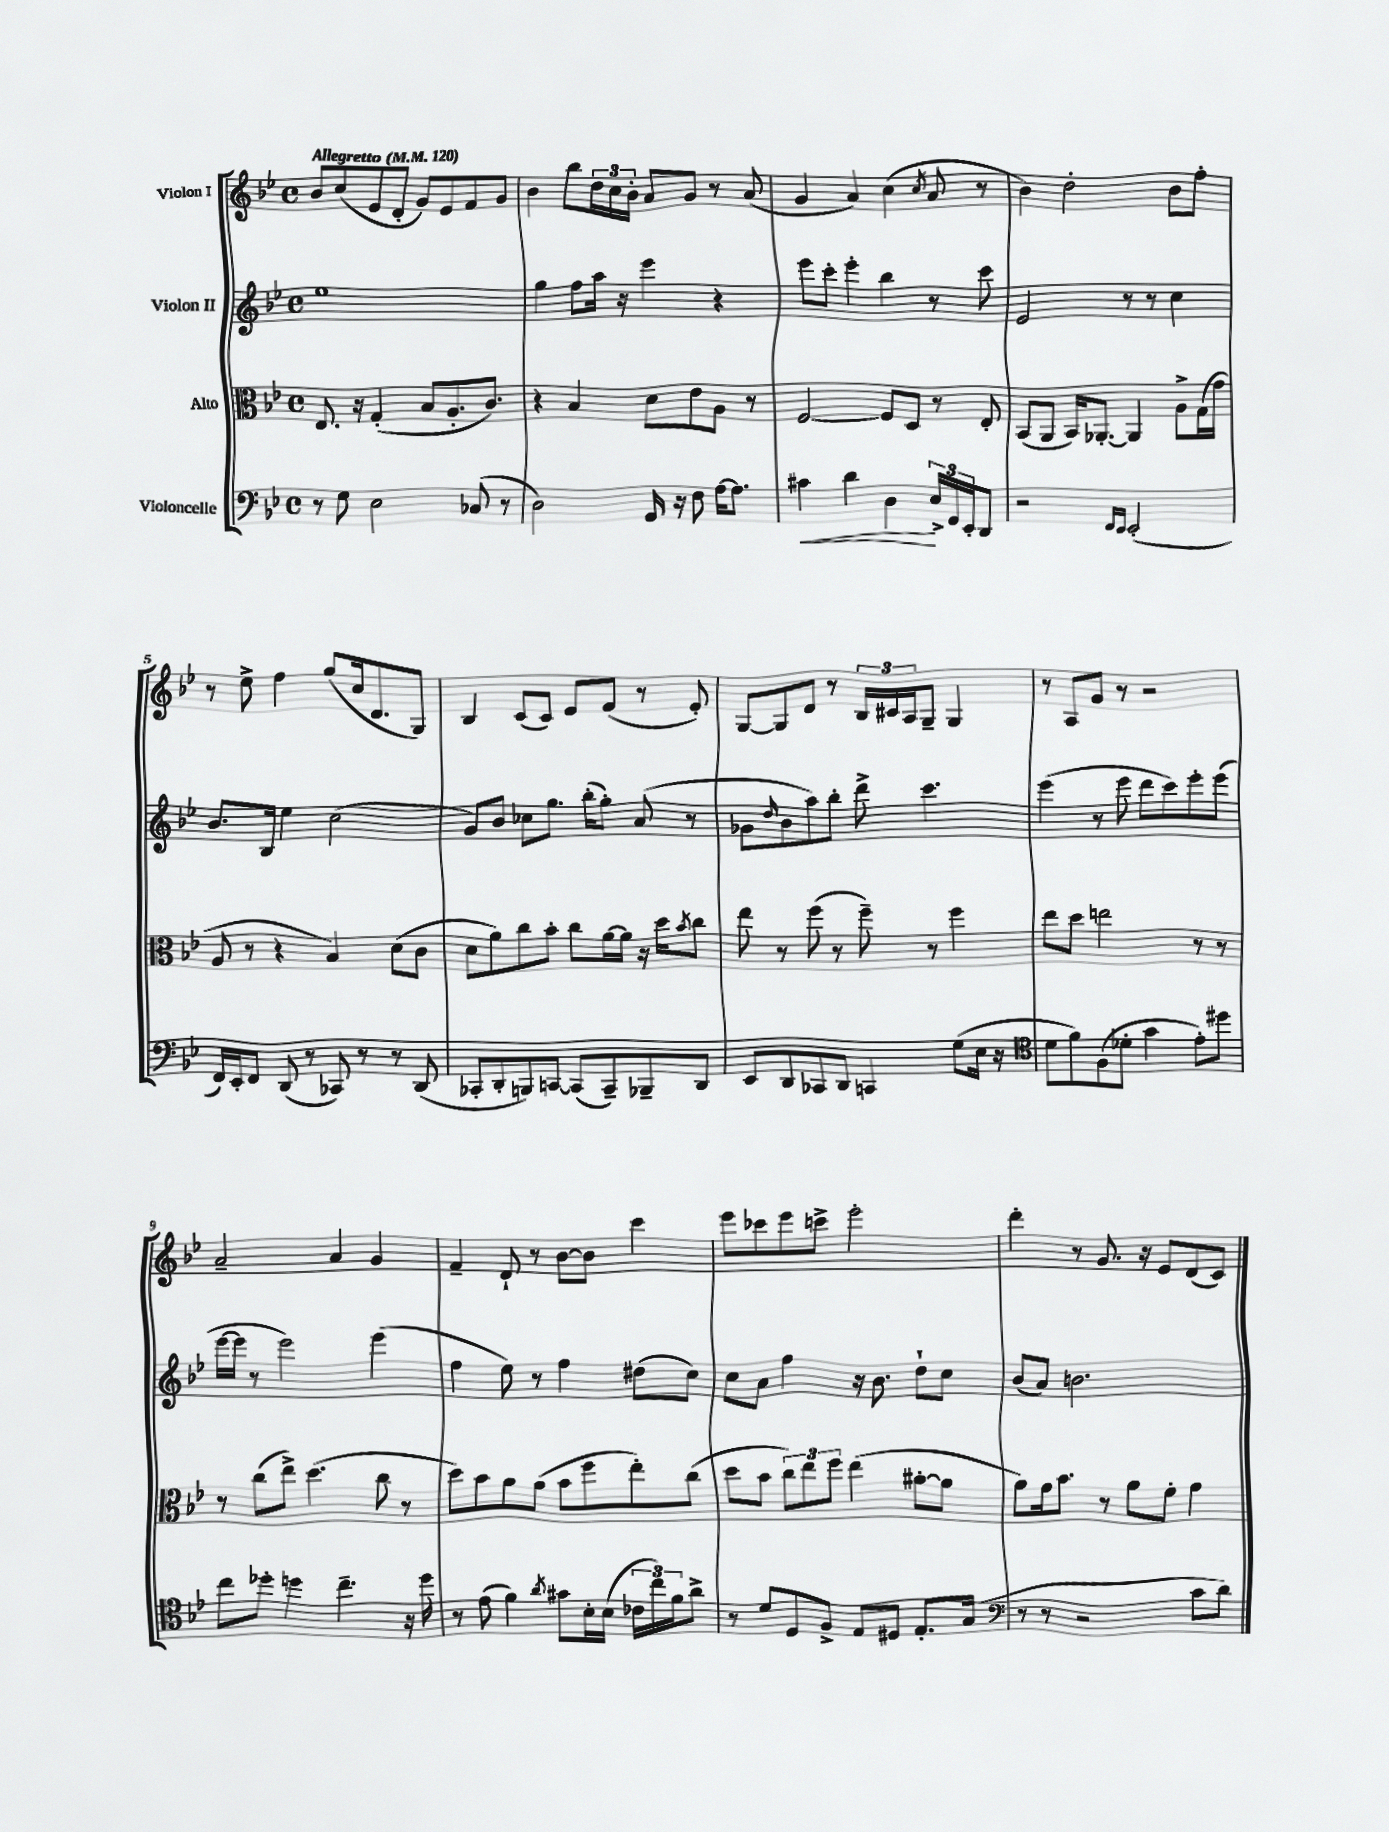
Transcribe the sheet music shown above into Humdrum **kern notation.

**kern	**dynam	**kern	**kern	**kern
*part4	*part4	*part3	*part2	*part1
*staff4	*staff4	*staff3	*staff2	*staff1
*I"Violoncelle	*	*I"Alto	*I"Violon II	*I"Violon I
*clefF4	*	*clefC3	*clefG2	*clefG2
*k[b-e-]	*	*k[b-e-]	*k[b-e-]	*k[b-e-]
*M4/4	*	*M4/4	*M4/4	*M4/4
*met(c)	*	*met(c)	*met(c)	*met(c)
*MM120	*	*MM120	*MM120	*MM120
=1	=1	=1	=1	=1
!	!	!	!	!LO:TX:a:B:t=Allegretto
8r	.	8.E-/	1ee-	8b-/L
8G\	.	.	.	(8cc/
.	.	16r	.	.
2E-\	.	(4G'/	.	8e-/
.	.	.	.	8d'/J
.	.	8B-/L	.	8g/L)
.	.	8.A'/	.	8e-/
(8C-X/	.	.	.	8f/
.	.	8.c/J)	.	.
8r	.	.	.	8g/J
=2	=2	=2	=2	=2
2D\)	.	4r	4gg\	4b-\
.	.	4B-/	8ff\L	8bb-\L
.	.	.	16aa\Jk	24dd\L
.	.	.	.	24cc\
.	.	.	16r	.
.	.	.	.	24b-'\JJ
16GG/	.	8d\L	4eee-\	8a/L
16r	.	.	.	.
8F\	.	8e-\	.	8g/J
[16A\KL	.	8A\J	4r	8r
8.A\J]	.	.	.	.
.	.	8r	.	(8a/
=3	=3	=3	=3	=3
!	!LO:HP:b	!	!	!
4c#X\	<	[2F/	8eee-\L	4g/
.	.	.	8ccc'\J	.
4d\	.	.	4eee-'\	4a/)
4D\	.	8F/L]	4bb-\	(4cc\
.	.	8D/J	.	.
.	.	.	.	8qcc/
24E-^/LL	[	8r	8r	8a/
24GG/	.	.	.	.
24EE-'/J	.	.	.	.
8DD/J	.	8E-'/	8ccc\	8r
=4	=4	=4	=4	=4
2r	.	(8BB-/L	2e-/	4b-\)
.	.	8AA/J	.	.
.	.	16BB-/KL)	.	2dd'\
.	.	[8.AA-X'/J	.	.
16qqFF/LL	.	.	.	.
16qqEE-/JJ	.	.	.	.
(2EE-'/	.	4AA-/]	8r	.
.	.	.	8r	.
.	.	8A^\L	4cc\	8b-\L
.	.	(16G\L	.	8ff'\J
.	.	16g\JJ	.	.
!!LO:LB:g=z
=5	=5	=5	=5	=5
16FF/LL)	.	8A/	8.b-/L	8r
16EE-'/J	.	.	.	.
8FF/J	.	8r	.	8ee-^\
.	.	.	16B-/Jk	.
(8DD/	.	4r	4ee-\	4ff\
8r	.	.	.	.
8CC-X/)	.	4B-/)	(2cc\	(8gg/L
8r	.	.	.	16cc/k
.	.	.	.	8.d/
8r	.	(8d\L	.	.
(8DD/	.	8c\J	.	8G/J)
=6	=6	=6	=6	=6
8CC-X'/L	.	8d\L	8g/L)	4B-/
8DD'/	.	8a\)	8b-/J	.
8BBBn/)	.	8cc\	8cc-X\L	(8c/L
[8CCn/J	.	8b-'\J	8.gg\J	8c/J)
(8CC/L]	.	8cc\L	.	8e-/L
.	.	.	(16bb-'\KL	.
8CC~/)	.	[16a\L	8gg'\J)	(8f/J
.	.	16a\JJ]	.	.
8BBB-X~/	.	16r	(8a/	8r
.	.	16dd\KL	.	.
.	.	8qb-/	.	.
8DD/J	.	8cc\J	8r	8e-'/)
=7	=7	=7	=7	=7
8EE-/L	.	8ee-\	8g-X\L	[8G/L
.	.	.	16qqdd/	.
8DD/	.	8r	8b-\	8G/]
8CC-X/	.	(8ff\	8aa\)	8d/J
8DD/J	.	8r	8bb-'\J	8r
4CCn/	.	8ff~\)	8ddd^\	24B-/LL
.	.	.	.	24c#X/
.	.	.	.	24A/J
.	.	8r	4.ccc\	8G~/J
(8G\L	.	4ff\	.	4G/
16E-\Jk	.	.	.	.
16r	.	.	.	.
=8	=8	=8	=8	=8
*clefC4	*	*	*	*
8d\L	.	8ee-\L	(4eee-\	8r
8f\)	.	8dd\J	.	8A/L
(8F\	.	2een\	8r	8g/J
8d-X'\J	.	.	8eee-\	8r
4g\	.	.	8ddd\L	2r
.	.	.	8ccc\)	.
8e-'\L)	.	8r	8eee-'\	.
8dd#X\J	.	8r	(8eee-\J	.
!!LO:LB:g=z
=9	=9	=9	=9	=9
8cc\L	.	8r	[16eee-\LL	2a~/
.	.	.	16eee-\JJ]	.
8dd-X'\J	.	(8cc\L	8r	.
4ddn\	.	8ee-^\J)	2eee-\)	.
.	.	(4.dd\	.	.
4.cc~\	.	.	.	4a/
.	.	8cc\	(4eee-\	4g/
16r	.	8r	.	.
16dd\	.	.	.	.
=10	=10	=10	=10	=10
8r	.	8dd\L)	4ff\	4f~/
(8e-\	.	8b-\	.	.
4f\)	.	8a\	8ee-\)	8d`/
.	.	(8a\J	8r	8r
8qa/	.	.	.	.
8g#X\L	.	8b-\L	4ff\	[8b-\L
16B-'\L	.	8ff\	.	8b-\J]
(16B-\JJ	.	.	.	.
24c-X\LL	.	8ee-'\)	(8dd#X\L	4ccc\
24cc\)	.	.	.	.
24f\J	.	.	.	.
8a^\J	.	(8cc\J	8cc\J)	.
=11	=11	=11	=11	=11
8r	.	8dd\L	8cc\L	8eee-\L
8d/L	.	8b-\J	8a\J	8ccc-X\
8D/	.	12cc\L)	4ff\	8eee-\
.	.	12ee-\	.	.
8F^/J	.	.	.	8cccn^\J
.	.	12ff\J	.	.
8E-/L	.	(4ee-\	16r	2eee-'\
.	.	.	8.b-\	.
8D#X/J	.	.	.	.
8.E-'/L	.	[8a#X'\L	8dd`\L	.
.	.	8a#\J]	8cc\J	.
(16G/Jk	.	.	.	.
=12	=12	=12	=12	=12
*clefF4	*	*	*	*
8r	.	8a\L)	(8b-/L	4ddd'\
8r	.	16g\k	8a/J)	.
.	.	8.b-\J	.	.
2r	.	.	2.bn\	8r
.	.	8r	.	8.g/
.	.	8a\L	.	.
.	.	.	.	16r
.	.	8f'\J	.	8e-/L
8c\L	.	4g\	.	(8d/
8d\J)	.	.	.	8c/J)
==	==	==	==	==
*-	*-	*-	*-	*-
